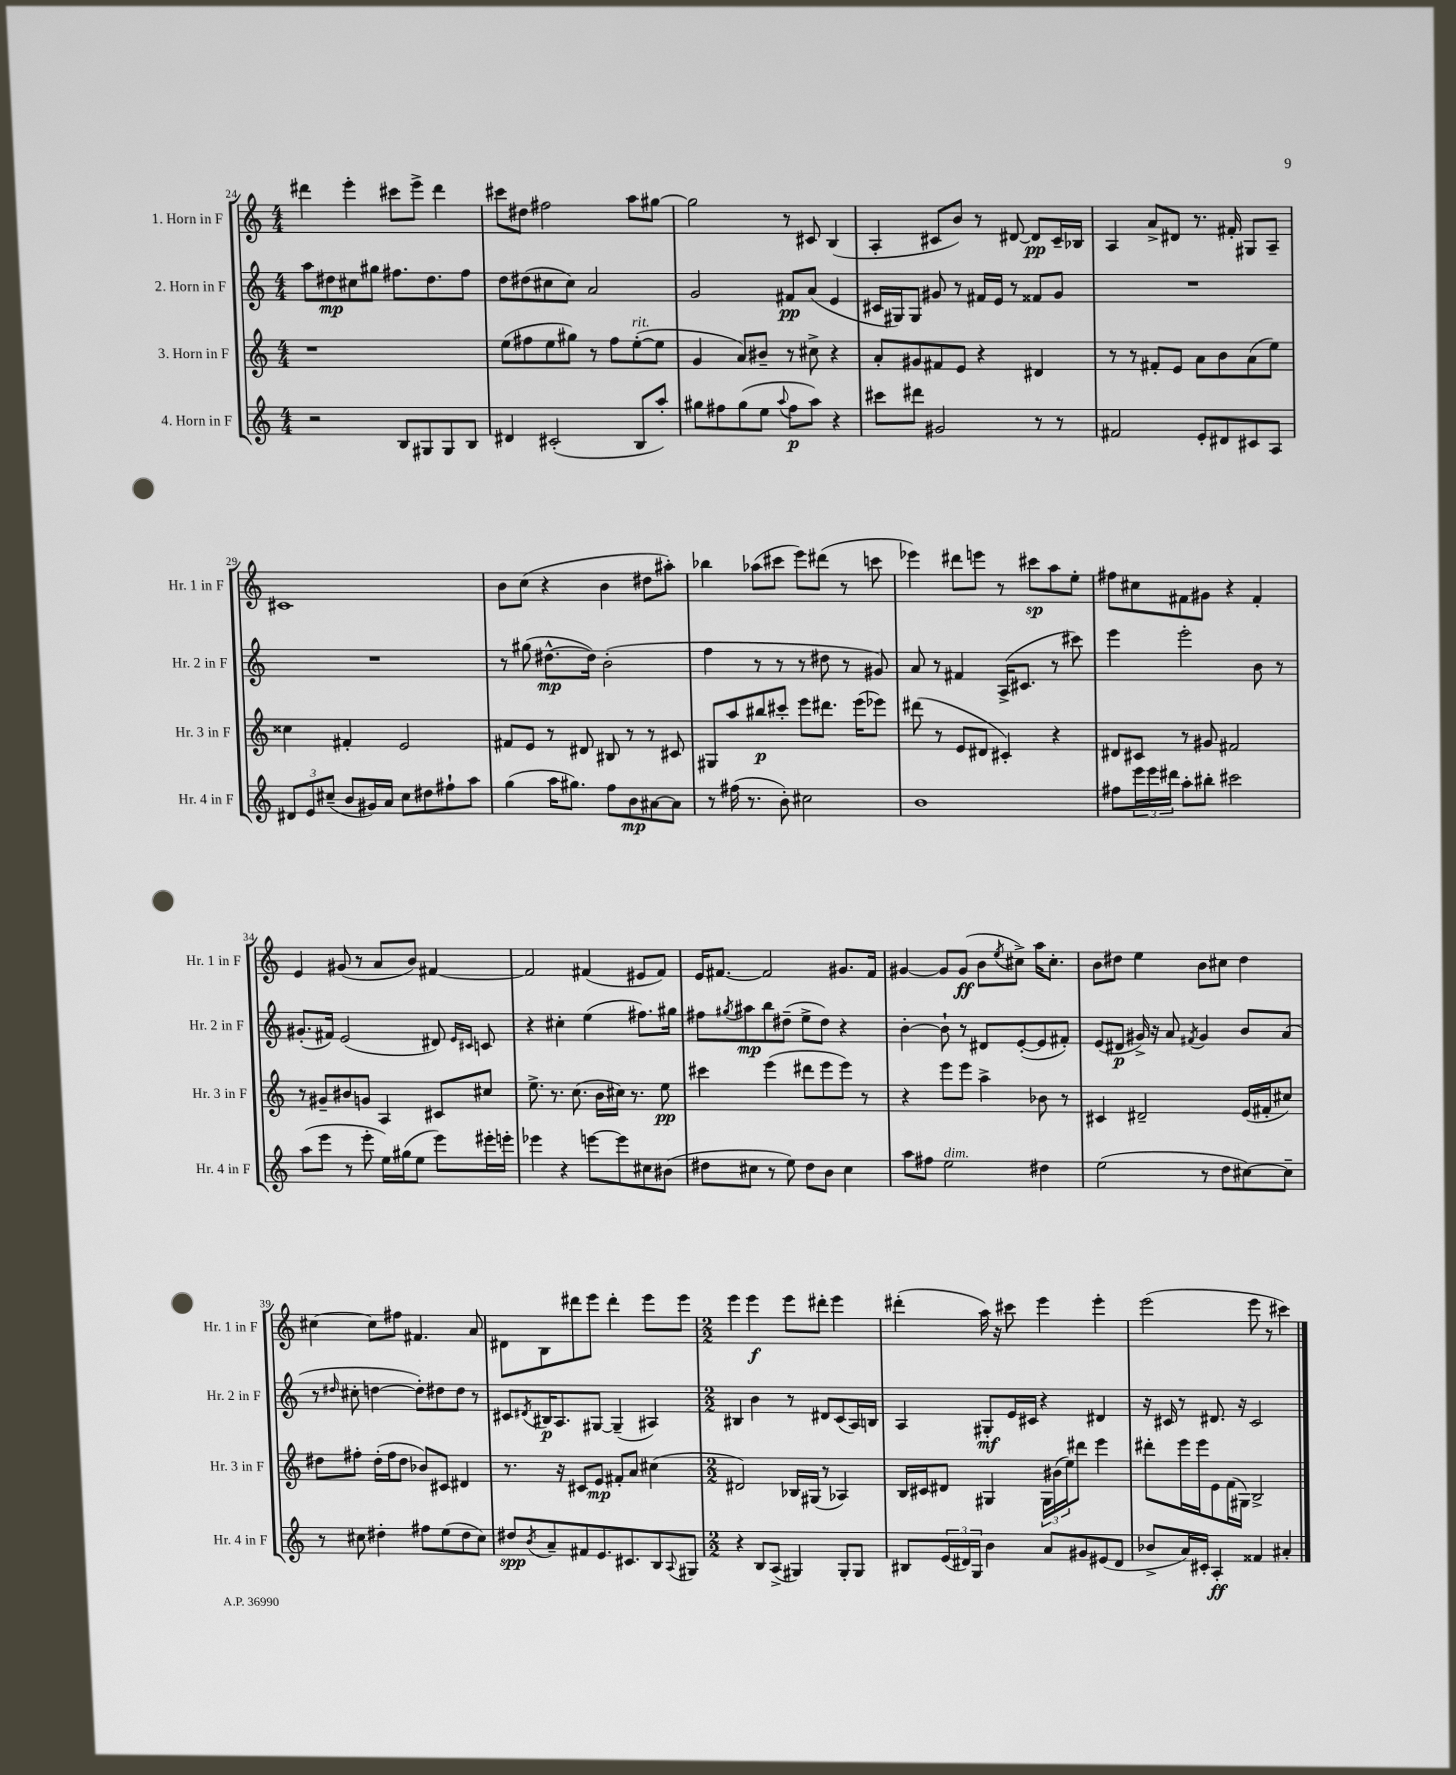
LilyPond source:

<<
\new StaffGroup <<
\new Staff = "s0" \with { instrumentName = "1. Horn in F" shortInstrumentName = "Hr. 1 in F" } {
    \clef treble \key c \major \numericTimeSignature \time 4/4
    dis'''4 e'''4-. cis'''8 e'''8-> dis'''4 |
    cis'''8 dis''8 fis''2 a''8 gis''8~ |
    gis''2 r8 cis'8 b4( |
    a4-. cis'8 b'8) r8 dis'8~ dis'8\pp cis'16-- bes16 |
    a4 a'8-> dis'8 r8. fis'16-. gis8 a8-- |
    cis'1 |
    b'8 c''8( r4 b'4 dis''8 ais''8-.) |
    bes''4 aes''8( cis'''8 e'''8) dis'''8( r8 c'''8 |
    ees'''4) dis'''8 e'''8 r8 cis'''8\sp a''8 e''8-. |
    fis''8 cis''8 fis'8 gis'8 r4 fis'4-. |
    e'4 gis'8( r8 a'8 b'8) fis'4~ |
    fis'2 fis'4( eis'8 fis'8) |
    e'16 fis'8.~ fis'2 gis'8. fis'16 |
    gis'4~ gis'8 gis'8\ff( b'8 \acciaccatura { e''8 } cis''8->) a''16 cis''8.-. |
    b'8 dis''8 e''4 b'8 cis''8 dis''4 |
    cis''4~ cis''8 fis''8 fis'4. a'8 |
    dis'8 b8 dis'''8 e'''8 dis'''4-. e'''8 e'''8 |
    \numericTimeSignature \time 2/2 e'''4 e'''4\f e'''8 dis'''8-. e'''4 |
    dis'''4-.( a''16) r16 cis'''8 e'''4 e'''4-. |
    e'''2( e'''8 r8 cis'''4) \bar "|." |
}
\new Staff = "s1" \with { instrumentName = "2. Horn in F" shortInstrumentName = "Hr. 2 in F" } {
    \clef treble \key c \major \numericTimeSignature \time 4/4
    a''8 dis''8\mp cis''8 gis''8 fis''8. dis''8. fis''8 |
    d''8 dis''8( cis''8 cis''8) a'2 |
    g'2 fis'8\pp a'8( e'4 |
    cis'16 gis16) gis8 gis'8 r8 fis'16 e'16 r8 fisis'8 gis'8 |
    R1 |
    R1 |
    r8 gis''8( dis''8.~-^\mp dis''16) b'2-.( |
    f''4 r8 r8 r8 dis''8 r8 gis'8) |
    a'8 r8 fis'4 a16->( cis'8. r8 cis'''8) |
    e'''4 e'''2-. b'8 r8 |
    gis'8.-.( fis'16) e'2( dis'8) \grace { e'16 cis'16 } c'8 |
    r4 cis''4-. e''4( fis''8.) gis''16 |
    fis''8 \acciaccatura { gis''8 } ais''8\mp b''8 dis''8--( e''8-> dis''8) r4 |
    b'4~-. b'8-! r8 dis'8 e'8~-.( e'8 fis'8-.) |
    e'8( dis'8\p gis'16->) r16 a'8 \acciaccatura { fis'8 } gis'4 b'8 a'8( |
    r8 \grace { dis''16 } cis''8-. d''4~ d''8-.) dis''8 dis''8 r8 |
    cis'8 \acciaccatura { dis'8 } bis16\p a8. gis8~ gis4--( ais4) |
    \numericTimeSignature \time 2/2 bis4 b'4 r8 dis'8 c'8( a16) b16 |
    a4 gis8-.\mf e'16 cis'16 r4 dis'4 |
    r16 cis'16 r8 dis'8. r16 cis'2 \bar "|." |
}
\new Staff = "s2" \with { instrumentName = "3. Horn in F" shortInstrumentName = "Hr. 3 in F" } {
    \clef treble \key c \major \numericTimeSignature \time 4/4
    r1 |
    e''8( fis''8 e''8 gis''8) r8 fis''8 e''8~-.^\markup { \italic "rit." }( e''8 |
    g'4 a'8) bis'8-- r8 cis''8-> r4 |
    a'8-. gis'8 fis'8 e'8 r4 dis'4 |
    r8 r8 fis'8-. e'8 a'8 b'8 a'8( e''8) |
    cisis''4 fis'4-. e'2 |
    fis'8 e'8 r8 dis'8 bis8 r8 r8 cis'8 |
    gis8 a''8 bis''8\p cis'''8-. e'''8 dis'''8. e'''16( ees'''8) |
    dis'''8( r8 e'8 dis'8 cis'4-.) r4 |
    dis'8 cis'8 r8 gis'8 fis'2 |
    r8 gis'8-- bis'8 g'8 a4 cis'8 cis''8 |
    e''8.-> r8. c''8.( b'16 cis''16) r8. e''8\pp |
    cis'''4 e'''4( dis'''8 e'''8 e'''8) r8 |
    r4 e'''8 e'''8 a''4-> bes'8 r8 |
    cis'4 dis'2-- e'16( fis'16-. cis''8) |
    dis''8 fis''8-. dis''16-.( fis''16 dis''8 bes'8) cis'8 dis'4 |
    r8. r16 cis'8 e'8\mp fis'8-. a'8 cis''4( |
    \numericTimeSignature \time 2/2 dis'2) bes16 gis16( r8 aes4) |
    b16 cis'16 dis'8 gis4 \tuplet 3/2 { gis16 bis'16( e''16) } dis'''8 e'''4 |
    dis'''8-. e'''16 e'''16 e'8 f'16( gis16) b2-> \bar "|." |
}
\new Staff = "s3" \with { instrumentName = "4. Horn in F" shortInstrumentName = "Hr. 4 in F" } {
    \clef treble \key c \major \numericTimeSignature \time 4/4
    r2 b8 gis8 gis8 b8 |
    dis'4 cis'2-.( b8 a''8-.) |
    gis''8 fis''8 gis''8( e''8 \appoggiatura { a''8 } fis''8\p a''8) r4 |
    cis'''8 dis'''8 gis'2 r8 r8 |
    fis'2 e'8-. dis'8 cis'8 a8 |
    \tuplet 3/2 { dis'8 e'8 cis''8--( } b'8 gis'16) a'16 cis''8 dis''8 fis''8-! a''8 |
    g''4( a''16 gis''8.) f''8 b'8\mp ais'8~ ais'8 |
    r8 fis''16( r8. b'8-.) cis''2 |
    b'1 |
    fis''8 \tuplet 3/2 { e'''16 e'''16 dis'''16 } a''8-. bis''8-. cis'''2 |
    a''8( e'''8 r8 e'''8-. e''16) gis''16( e''8 e'''8) eis'''16-. e'''16-. |
    ees'''4 r4 e'''8~ e'''8 cis''8 bis'8( |
    dis''8 cis''8 r8 e''8) dis''8 b'8 cis''4 |
    a''8 fis''8 e''2^\markup { \italic "dim." } dis''4 |
    e''2( r8 d''8 cis''8~) cis''8-- |
    r8 cis''8 dis''4-. fis''8 e''8( dis''8 cis''8) |
    dis''8\spp \acciaccatura { b'8 } a'8-- fis'8 e'8. cis'8. b8 \appoggiatura { a8 } gis8 |
    \numericTimeSignature \time 2/2 r4 b8 a8->( gis4) gis8-. gis8 |
    bis8 \tuplet 3/2 { e'16( dis'16) g16 } b'4 a'8 gis'8 eis'8( dis'8 |
    bes'8-> a'16) cis'16-. a4-.\ff fisis'4 ais'4-. \bar "|." |
}
>>
>>
\layout { \context { \Score currentBarNumber = #24 } }
